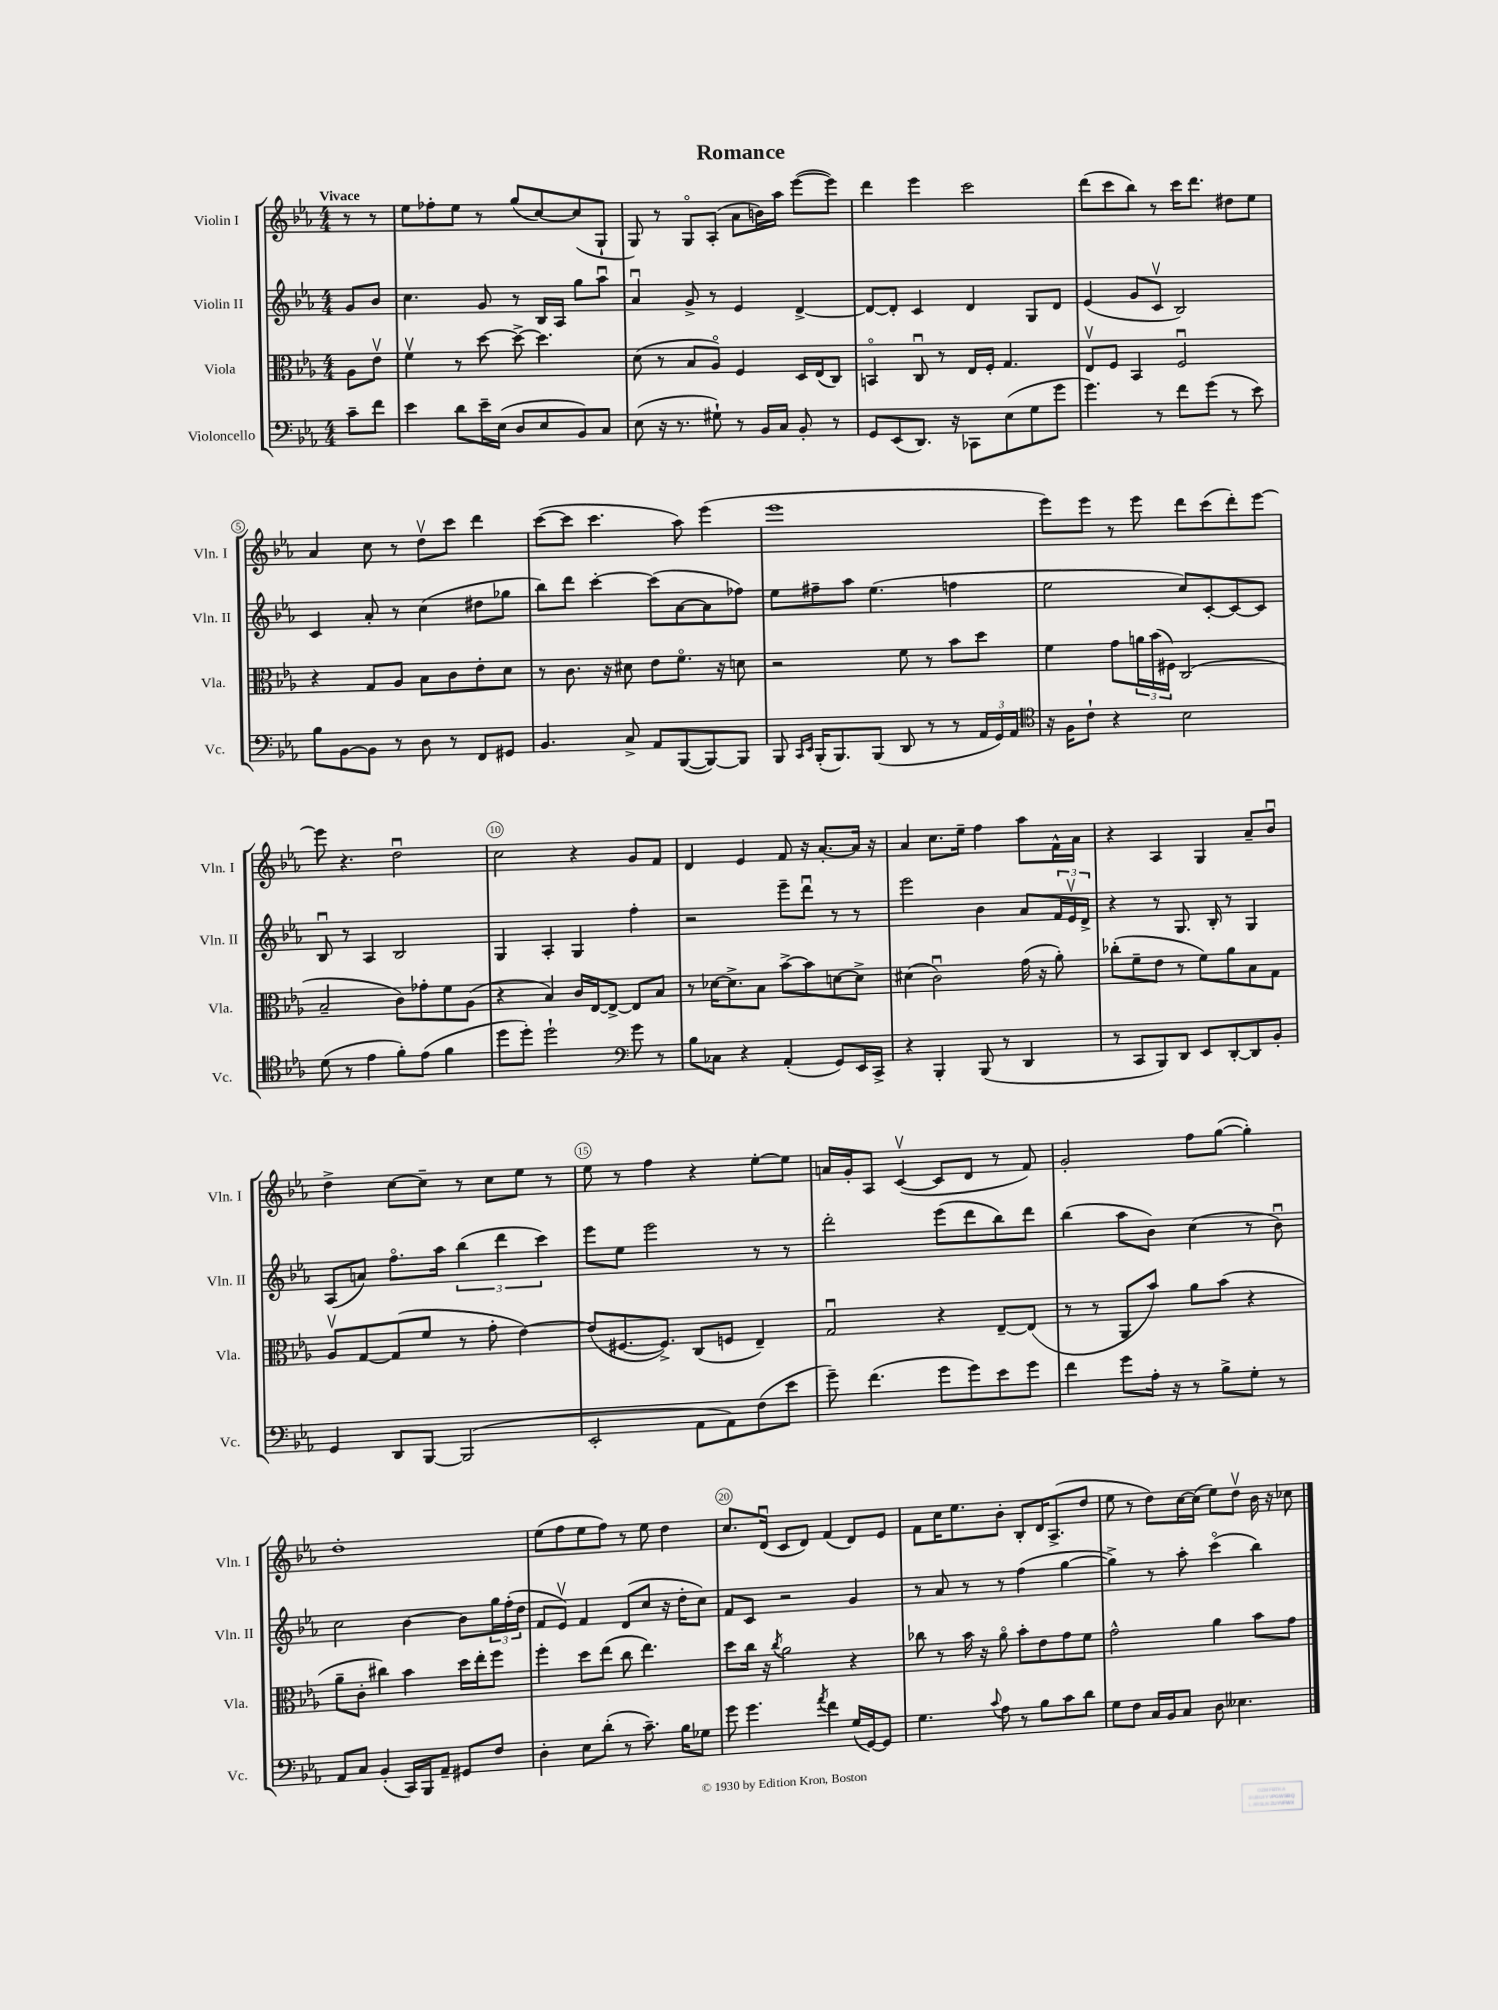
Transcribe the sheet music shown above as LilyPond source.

\header { title = "Romance" }
<<
\new StaffGroup <<
\new Staff = "s0" \with { instrumentName = "Violin I" shortInstrumentName = "Vln. I" } {
    \clef treble \key ees \major \numericTimeSignature \time 4/4 \partial 4 \tempo "Vivace"
    r8 r8 |
    ees''8 fes''8-. ees''8 r8 g''8( c''8~) c''8( g8-! |
    g8) r8 g8\flageolet aes8-.( aes'8 b'16) aes''16 ees'''8~( ees'''8) |
    d'''4 ees'''4 c'''2 |
    d'''8( c'''8 bes''8) r8 c'''16 d'''8. dis''8 ees''8 |
    aes'4 c''8 r8 d''8\upbow c'''8 d'''4 |
    c'''8~( c'''8 c'''4. aes''8) ees'''4( |
    ees'''1 |
    ees'''8) ees'''8 r8 ees'''8 d'''8 c'''8( d'''8-.) ees'''8~ |
    ees'''8 r4. d''2\downbow |
    c''2 r4 g'8 f'8 |
    d'4 ees'4 f'8 r16 aes'8.~-. aes'16 r16 |
    aes'4 c''8. ees''16-- f''4 aes''8 f'16-^ aes'16 |
    r4 aes4 g4 aes'8-- bes'8\downbow |
    d''4-> c''8~ c''8-- r8 c''8 ees''8 r8 |
    ees''8 r8 f''4 r4 ees''8~-. ees''8 |
    a'16 g'16-. aes8 c'4~\upbow( c'8 d'8 r8 f'8) |
    g'2-. f''8 g''8~( g''4-.) |
    d''1-. |
    ees''8( f''8 ees''8 f''8) r8 ees''8 d''4 |
    c''8. d'16\downbow( c'8 d'8) f'4( d'8) ees'8 |
    f'8 c''16 ees''8. bes'8-. bes8-. d'16 aes8.->( d''8 |
    ees''8 r8 d''8) c''16~ c''16( ees''8) d''8\upbow bes'16 r16 ces''8 \bar "|." |
}
\new Staff = "s1" \with { instrumentName = "Violin II" shortInstrumentName = "Vln. II" } {
    \clef treble \key ees \major \numericTimeSignature \time 4/4 \partial 4
    g'8 bes'8 |
    c''4. g'8 r8 bes16 aes16 g''8 aes''8\downbow |
    aes'4\downbow g'8-> r8 ees'4 d'4~-> |
    d'8~ d'8-. c'4 d'4 g8 d'8 |
    ees'4( g'8 c'8\upbow bes2) |
    c'4 aes'8-. r8 c''4( dis''8 ges''8 |
    bes''8) d'''8 c'''4~-. c'''8( aes'8~ aes'8 fes''8) |
    ees''8 fis''8-- aes''8 ees''4.( f''4 |
    ees''2 c''8) c'8~-. c'8~ c'8 |
    bes8\downbow r8 aes4 bes2 |
    g4 aes4-. g4 f''4-. |
    r2 ees'''8-- d'''8\downbow r8 r8 |
    ees'''2 bes'4 aes'8 \tuplet 3/2 { f'16 ees'16\upbow d'16-> } |
    r4 r8 g8. bes16-. r8 g4 |
    aes8( a'8) f''8.\flageolet aes''16 \tuplet 3/2 { bes''4( d'''4 c'''4) } |
    ees'''8 ees''8 ees'''2 r8 r8 |
    d'''2-. ees'''8( d'''8 bes''8) d'''8 |
    bes''4( aes''8 bes'8) c''4( r8 bes'8\downbow) |
    c''2 bes'4~ bes'8 \tuplet 3/2 { g''16 f''16-.( d''16 } |
    f'8 ees'8\upbow) f'4 d'8( c''8 r16 d''16-. c''8) |
    f'8 c'8 r2 g'4 |
    r8 aes'8 r8 r8 f''4( g''4~ |
    g''4->) r8 aes''8-. c'''4\flageolet( bes''4) \bar "|." |
}
\new Staff = "s2" \with { instrumentName = "Viola" shortInstrumentName = "Vla." } {
    \clef alto \key ees \major \numericTimeSignature \time 4/4 \partial 4
    aes8 ees'8\upbow |
    f'4\upbow r8 d''8~ d''8~-> d''4. |
    d'8( r8 bes8 aes8\flageolet) f4 d16 ees16( c8) |
    b,4\flageolet c8\downbow r8 ees16 f16-. g4. |
    ees8\upbow f8 bes,4 f2\downbow |
    r4 g8 aes8 bes8 c'8 ees'8-. d'8 |
    r8 c'8. r16 dis'8 ees'8 f'8.\flageolet r16 d'8 |
    r2 f'8 r8 bes'8 d''8 |
    f'4 g'8 \tuplet 3/2 { a'16 bes'16( fis16) } c2( |
    bes2-- c'8) ges'8-. f'8 aes8( |
    r4 bes4) c'16 ees16~ ees8~-> ees8 bes8 |
    r8 des'16~ des'8.-> bes8 bes'8~-> bes'8 d'8~ d'8-> |
    dis'4( c'2\downbow) g'16( r16 aes'8-.) |
    ces''8-.( f'8-- ees'8 r8 f'8) aes'8 bes8 g8 |
    aes8\upbow g8~ g8( f'8 r8 g'8-. ees'4~) |
    ees'8( fis8.~ fis8.->) c8( f8 ees4--) |
    g2\downbow r4 ees8~-- ees8( |
    r8 r8 aes,8 bes'8) aes'8 bes'8( r4 |
    aes'8-- c'8-. cis''4) bes'4 d''16 ees''16-. f''8 |
    f''4-. d''8 ees''8( c''8 ees''4.) |
    d''8 c''16 r16 \acciaccatura { c''8 } aes'2 r4 |
    ces''8 r8 bes'16 r16 aes'8\flageolet bes'8-. ees'8 g'8 f'8 |
    g'2-^ aes'4 bes'8 g'8 \bar "|." |
}
\new Staff = "s3" \with { instrumentName = "Violoncello" shortInstrumentName = "Vc." } {
    \clef bass \key ees \major \numericTimeSignature \time 4/4 \partial 4
    c'8-- f'8 |
    ees'4 d'8 ees'16-- ees16( d8 ees8 bes,8) c8 |
    ees8( r16 r8. gis8-!) r8 bes,16 c16 bes,8-. r8 |
    g,8 ees,8( d,8.) r16 ces,8 ees8( g8 g'8 |
    g'4.) r8 f'8 g'8( r8 ees'8) |
    bes8 bes,8~ bes,8 r8 d8 r8 f,8 gis,8 |
    bes,4. c8-> aes,8 bes,,8~( bes,,8~) bes,,8 |
    bes,,8 \grace { c,16 ees,16 } bes,,16-.( bes,,8.) bes,,8( d,8 r8 r8 \tuplet 3/2 { aes,16 g,16) aes,16 } |
    \clef tenor r16 f16 c'8-! r4 bes2 |
    d'8( r8 ees'4 f'8-.) ees'8( f'4 |
    d''8 d''8-.) d''2-! \clef bass g'8 r8 |
    bes8 ces8 r4 aes,4-.( g,8) ees,16 c,16-> |
    r4 bes,,4-. bes,,8( r8 d,4 |
    r8 c,8 bes,,8) d,8 ees,8 d,8~-. d,8 bes,8-. |
    g,4 d,8 bes,,8~ bes,,2( |
    ees,2-. aes,8 aes,8) f8( ees'8 |
    g'8--) f'4.( g'8 g'8) ees'8 g'8 |
    f'4 g'8 aes16-. r16 r8 bes8-> g8-. r8 |
    aes,8 c8 bes,4-.( c,16) bes,,16 aes,8-- gis,8 f8 |
    d4-. ees8 d'8-.( r8 c'8.--) bes16 ges8 |
    g'8 g'4. \acciaccatura { aes'8 } f'4 g16( g,16~) g,8 |
    g4. \appoggiatura { c'8 } aes8 r8 bes8 c'8 d'8 |
    g8 f8 c16 bes,16 c8 d8 eeses4. \bar "|." |
}
>>
>>
\layout { \context { \Score \override BarNumber.break-visibility = ##(#f #t #t) barNumberVisibility = #(every-nth-bar-number-visible 5) \override BarNumber.stencil = #(make-stencil-circler 0.1 0.3 ly:text-interface::print) } }
